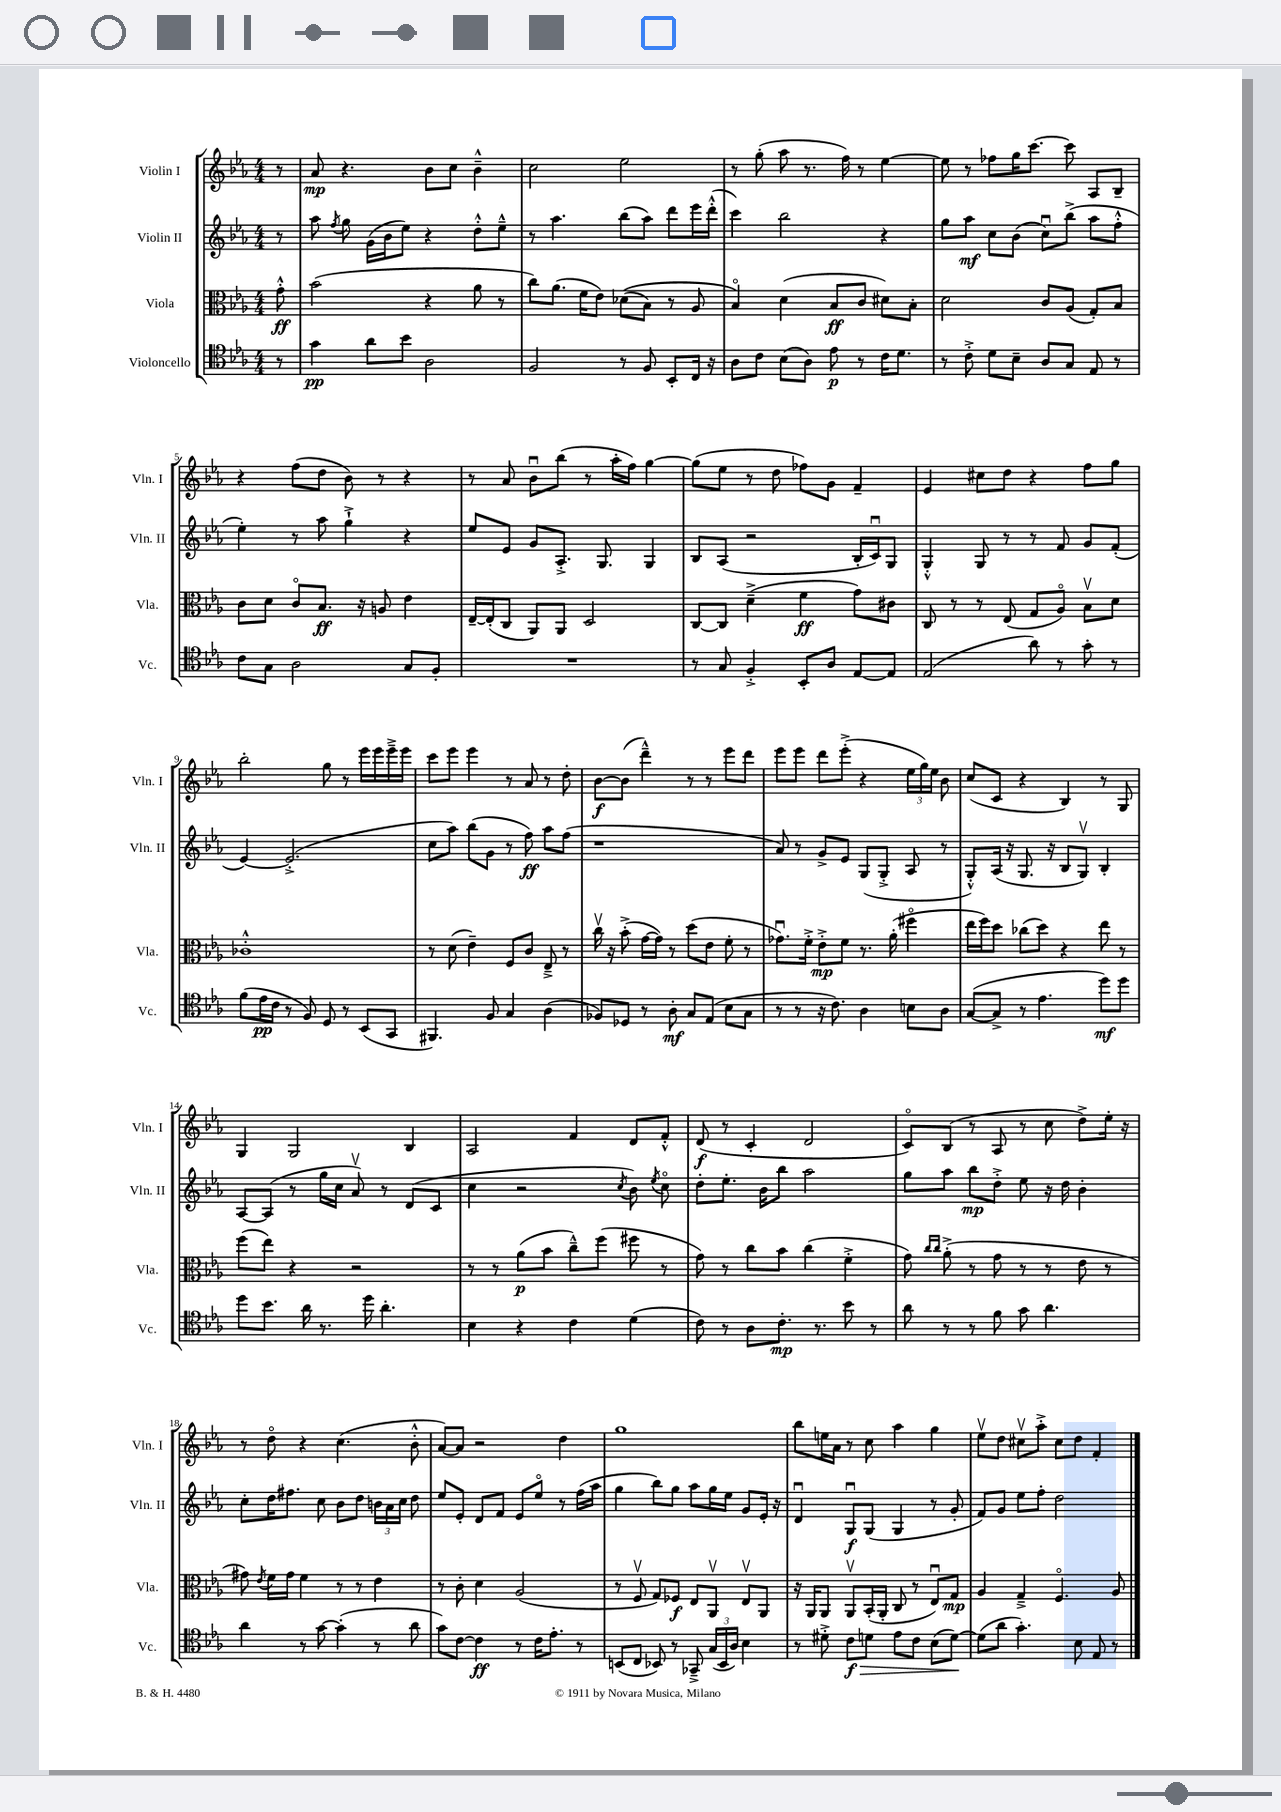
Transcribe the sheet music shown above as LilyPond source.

<<
\new StaffGroup <<
\new Staff = "s0" \with { instrumentName = "Violin I" shortInstrumentName = "Vln. I" } {
    \clef treble \key ees \major \numericTimeSignature \time 4/4 \partial 8
    \autoBeamOff r8 |
    aes'8\mp r4. bes'8[ c''8] bes'4---^ |
    c''2 ees''2 |
    r8 g''8-.( aes''8 r8. f''16) r8 ees''4~ |
    ees''8 r8 fes''8[ g''16 c'''8.]~ c'''8 aes8[ bes8]-- |
    r4 f''8[( d''8] bes'8) r8 r4 |
    r8 aes'8 bes'8[\downbow bes''8]( r8 aes''16[-. f''16]) g''4~ |
    g''8[( ees''8] r8 d''8 fes''8[) g'8] f'4-- |
    ees'4 cis''8[ d''8] r4 f''8[ g''8] |
    bes''2-. g''8 r8 ees'''16[ ees'''16 ees'''16---> ees'''16] |
    c'''8[ ees'''8] ees'''4 r8 aes'8 r8 d''8-. |
    bes'8[~\f bes'8]( d'''4---^) r8 r8 ees'''8[ d'''8] |
    ees'''8[ ees'''8] d'''8[ ees'''8]-.->( r4 \tuplet 3/2 { ees''16[ g''16) ees''16] } bes'8 |
    c''8[( c'8] r4 bes4) r8 g8 |
    g4 g2 bes4 |
    aes2 f'4 d'8[ f'8]-.-^ |
    d'8\f( r8 c'4-. d'2 |
    c'8[\flageolet) bes8]( r8 aes8 r8 c''8 d''8[->) ees''16]-. r16 |
    r8 d''8\flageolet r4 c''4.( bes'8-.-^ |
    aes'8[~) aes'8] r2 d''4 |
    g''1 |
    bes''8[ e''16 aes'16] r8 c''8 aes''4 g''4 |
    ees''8[\upbow d''8] cis''8[\upbow aes''8]-.-> cis''8[ d''8] f'4-. \bar "|." |
}
\new Staff = "s1" \with { instrumentName = "Violin II" shortInstrumentName = "Vln. II" } {
    \clef treble \key ees \major \numericTimeSignature \time 4/4 \partial 8
    \autoBeamOff r8 |
    aes''8 \acciaccatura { f''8 } g''8 g'16[( bes'16 ees''8]) r4 d''8[-.-^ ees''8]---^ |
    r8 aes''4. bes''8[( aes''8]) d'''8[ ees'''16 d'''16]-.-^( |
    c'''4) bes''2 r4 |
    g''8[ aes''8]\mf c''8[ bes'8]( c''8[\downbow) bes''8]->( aes''8[ f''8]-.-^ |
    ees''4-.) r8 aes''8 g''4-!-> r4 |
    ees''8[ ees'8] g'8[ aes8.]-.-> g8. g4 |
    bes8[ aes8]( r2 bes16[-. c'16\downbow) g8] |
    g4-.-^ g8 r8 r8 f'8 g'8[ f'8]-.( |
    ees'4~) ees'2.-.->( |
    c''8[ aes''8]) bes''8[( g'8] r8 f''8\ff) aes''8[ f''8]( |
    r1 |
    aes'8) r8 g'8[-> ees'8] g8[( g8]-.-> aes8 r8 |
    g8[-.-^) aes16]( r16 g8. r16 bes8[ g8]\upbow) bes4-. |
    aes8[~ aes8]( r8 g''16[ c''16] aes'8\upbow) r8 d'8[( c'8] |
    c''4 r2 \acciaccatura { c''8 } bes'8) \acciaccatura { ees''8 } c''8\flageolet |
    d''8[-. ees''8.]-. bes'16[ bes''8] aes''2 |
    g''8[ aes''8] bes''8[\mp d''8]-.-> ees''8 r16 d''16 bes'4-. |
    c''8[-. d''16 fis''8.] c''8 bes'8[ d''8] \tuplet 3/2 { b'16[ aes'16 c''16] } d''8 |
    ees''8[ ees'8]-. d'8[ f'8] ees'8[ ees''8]\flageolet r8 f''16[( aes''16] |
    g''4 bes''8[) g''8] aes''8[ g''16 ees''16] g'8[ ees'16]-. r16 |
    d'4\downbow g8[\downbow\f g8]( g4 r8 g'8-. |
    f'8[) g'8] ees''8[ f''8]-. d''2 \bar "|." |
}
\new Staff = "s2" \with { instrumentName = "Viola" shortInstrumentName = "Vla." } {
    \clef alto \key ees \major \numericTimeSignature \time 4/4 \partial 8
    \autoBeamOff g'8-.-^\ff |
    bes'2( r4 aes'8 r8 |
    c''8[) aes'8.]( f'16[ ees'8]) des'8[(\( bes8]) r8 aes8 |
    bes4\flageolet\) d'4( bes8[\ff c'8] dis'8[) bes8]-. |
    d'2 c'8[ aes8]( g8[-.) bes8] |
    c'8[ d'8] c'8[\flageolet bes8.]\ff r16 a8 ees'4 |
    ees16[~-- ees16-.( c8] aes,8[) aes,8] d2 |
    c8[~ c8] d'4--->( f'4\ff g'8[) cis'8] |
    c8 r8 r8 ees8( g8[ aes8]\flageolet) bes8[\upbow d'8] |
    ces'1-.-^ |
    r8 d'8( ees'4--) f8[ c'8] ees8---> r8 |
    c''16\upbow r16 bes'8-.->( g'16[~ g'16]) r8 d''8[( ees'8] f'8-. r8 |
    ges'8.[\downbow) f'16]-.-> ees'8[-.->\mp f'8] r8. aes'16-.( fis''4\flageolet |
    ees''16[ f''16) d''8] ces''8[( d''8]) r4 ees''8 r8 |
    f''8[( ees''8]) r4 r2 |
    r8 r8 aes'8[\p( bes'8] c''8[---^) f''8]( fis''8 r8 |
    g'8) r8 c''8[ bes'8] c''4( f'4-.-> |
    g'8) \grace { c''16[ c''16] } aes'8-.->( r8 g'8 r8 r8 ees'8 r8 |
    gis'8) \acciaccatura { ees'8 } f'16[ gis'16] f'4 r8 r8 ees'4 |
    r8 c'8-. d'4 aes2( |
    r8 f8\upbow g8[) fes8]\f ees8[ aes,8]\upbow ees8[\upbow aes,8] |
    r16 aes,16[ aes,8] aes,8[\upbow bes,16-.( aes,16]-. c8 r8 ees8[\downbow) g8]\mp |
    aes4 g4---> f4.\flageolet aes8 \bar "|." |
}
\new Staff = "s3" \with { instrumentName = "Violoncello" shortInstrumentName = "Vc." } {
    \clef tenor \key ees \major \numericTimeSignature \time 4/4 \partial 8
    \autoBeamOff r8 |
    g'4\pp aes'8[ bes'8] aes2 |
    f2 r8 f8 bes,8[-. c16] r16 |
    aes8[ c'8] bes8[( aes8]) ees'8\p r8 c'16[ d'8.] |
    r8 c'8-.-> d'8[ bes8]-- aes8[ g8] ees8 r8 |
    c'8[ g8] aes2 g8[ f8]-. |
    R1 |
    r8 g8 f4-.-> bes,8[-. aes8] ees8[~ ees8] |
    ees2( aes'8) r8 g'8-. r8 |
    f'8[( ees'16\pp c'16] r8 f8) d8 r8 bes,8[( g,8] |
    fis,4.) f8 g4 aes4( |
    fes8[) des8] r8 aes8-.\mf g8[ ees8]( bes8[ g8] |
    r8 r8 r16 c'8.) aes4 b8[ aes8] |
    g8[~( g8]-> r8 ees'4. d''8[\mf) d''8] |
    d''8[ bes'8.] aes'16 r8. d''16 aes'4.-. |
    bes4 r4 c'4 d'4( |
    c'8) r8 aes8[ c'8.]-.\mp r8. bes'8 r8 |
    aes'8 r8 r8 f'8 g'8 aes'4. |
    aes'4 r8 g'8~ g'4-.( r8 aes'8 |
    g'8[) c'8]~ c'4\ff r8 c'16[ ees'8.]-. r8 |
    b,8[( c8] bes,8) r8 ges,8---> \tuplet 3/2 { g16[( bes,16 aes16]) } bes4 |
    r8 dis'8-.-> c'8[\f\> d'8] ees'8[ c'8] bes8[( d'8]~\!) |
    d'8[( aes'8] g'4.-.) bes8 ees8 r8 \bar "|." |
}
>>
>>
